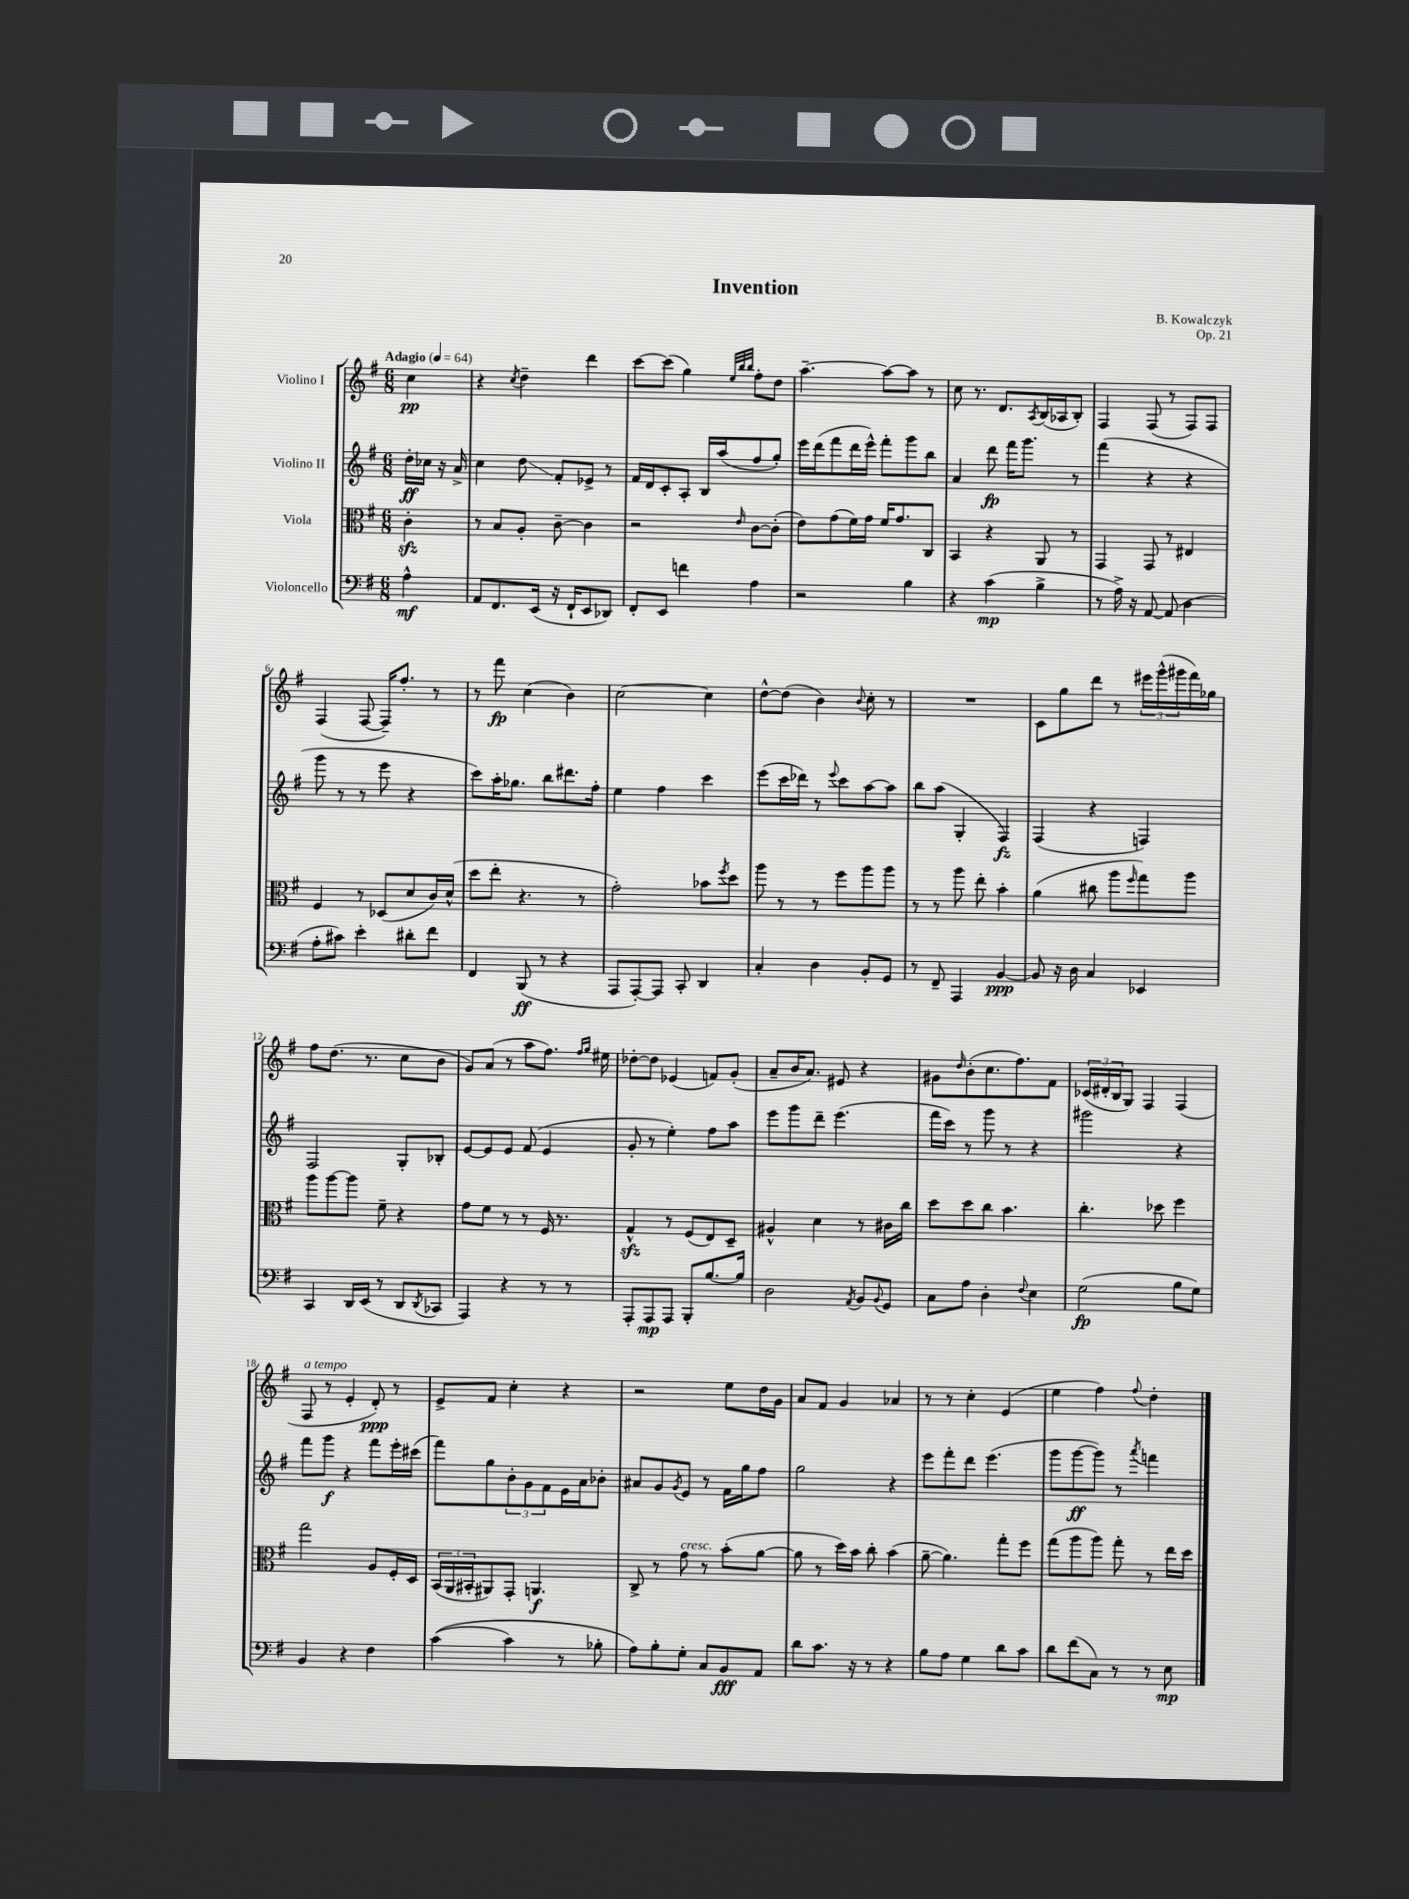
\header { title = "Invention" composer = "B. Kowalczyk" opus = "Op. 21" }
<<
\new StaffGroup <<
\new Staff = "s0" \with { instrumentName = "Violino I" } {
    \clef treble \key g \major \numericTimeSignature \time 6/8 \partial 4 \tempo "Adagio" 4 = 64
    c''4\pp |
    r4 \acciaccatura { c''8 } d''4-- d'''4 |
    c'''8~ c'''8( g''4) \grace { e''32 b''32 b''32 } fis''8-. d''8 |
    a''4.~-- a''8~ a''8 r8 |
    c''8 r8. d'8. \acciaccatura { a8 } b16( aes16 b8-.) |
    fis4 fis8( r8 fis8) fis8 |
    fis4( fis8~ fis16--) fis''8.-. r8 |
    r8 fis'''8\fp c''4( b'4) |
    c''2~ c''4 |
    d''8~-^ d''8( b'4) \appoggiatura { b'8 } c''8-. r8 |
    R2. |
    c'8 g''8 d'''8 r8 \tuplet 3/2 { eis'''16 g'''16-^( gis'''16 } fis'''16) ges''16 |
    fis''8 d''8.( r8. c''8 b'8 |
    g'8) a'8( r8 a''8 fis''8.) \grace { fis''16 g''16 } eis''16 |
    des''8~-. des''8 ees'4( f'8) g'8-.( |
    a'8-- b'16 a'8.) eis'8 r4 |
    gis'8 \grace { d''16 } b'8-.( c''8. fis''8.) fis'8 |
    \tuplet 3/2 { ces'16( dis'16-. b16 } g8) fis4 fis4( |
    fis8^\markup { \italic "a tempo" } r8 e'4-. d'8-.\ppp) r8 |
    e'8-> fis'8 c''4-. r4 |
    r2 e''8 d''16 g'16 |
    a'8 fis'8 g'4 aes'4 |
    r8 r8 c''4-. e'4( |
    e''4 fis''4) \appoggiatura { fis''8 } d''4-. \bar "|." |
}
\new Staff = "s1" \with { instrumentName = "Violino II" } {
    \clef treble \key g \major \numericTimeSignature \time 6/8 \partial 4
    d''16-.\ff ces''16 r16 a'16-> |
    c''4 d''8\glissando fis'8-. ees'8-> r8 |
    fis'16 d'16 c'8-. a8-. b16 a''16( fis''8 g''8-.) |
    e'''16 d'''16( fis'''8 d'''16 e'''16-^) fis'''8-. g'''8 b''8 |
    a'4 d'''8\fp fis'''16 g'''8. r8 |
    fis'''4( r4 r4 |
    g'''8 r8 r8 e'''8 r4 |
    c'''8) a''16-. ges''8. b''8 dis'''8. fis''16-. |
    e''4 fis''4 c'''4 |
    e'''8( c'''16 des'''16) r8 \appoggiatura { e'''8 } c'''8 a''8~ a''8 |
    b''8 a''8( g4-. fis4\fz) |
    fis4( r4 f4) |
    fis2 g8-. bes8-. |
    e'8~ e'8 e'8 fis'8( e'4 |
    g'8-. r8 e''4-.) fis''8 a''8 |
    e'''8 g'''8 d'''8-- e'''4.( |
    fis'''16 c'''16) r8 g'''8 r8 r4 |
    gis'''2 r4 |
    fis'''8 g'''8\f r4 fis'''8 e'''16-. cis'''16( |
    fis'''8) g''8 \tuplet 3/2 { b'8-. g'8 fis'8 } e'16 a'16 bes'8-. |
    ais'8 g'8 \acciaccatura { g'8 } e'8 r8 fis'16 g''16 fis''8 |
    g''2 r4 |
    e'''8 fis'''8-. d'''8 e'''4.( |
    g'''8 g'''8~\ff g'''8) r8 \acciaccatura { a'''8 } f'''4 \bar "|." |
}
\new Staff = "s2" \with { instrumentName = "Viola" } {
    \clef alto \key g \major \numericTimeSignature \time 6/8 \partial 4
    c'4-.\sfz |
    r8 b8 a8-. c'8~-- c'4 |
    r2 \grace { e'16 } c'8~ c'8-.( |
    e'8) g'8( fis'16) g'16 fis'16 g'8. c8 |
    b,4 r4 a,8 r8 |
    g,4 g,8 r8 eis4 |
    fis4 r8 des8( d'8 c'16) d'16-^( |
    d''8 e''8-. r4. r8 |
    g'2-.) bes'8 \acciaccatura { fis''8 } d''8 |
    a''8 r8 r8 fis''8 a''8 a''8 |
    r8 r8 a''8 e''8-. b'4-. |
    a'4( cis''8 a''8 \grace { fis''16 } g''8) a''8 |
    a''8 a''8~ a''8 fis'8-- r4 |
    g'8 fis'8 r8 r8 fis16 r8. |
    g4-^\sfz r8 fis8( e8) d8-- |
    ais4-^ d'4 r8 cis'16 c''16 |
    d''8 d''8 c''8 b'4. |
    c''4.-. des''8 fis''4 |
    g''2 a8 fis16-. d16 |
    \tuplet 3/2 { b,16( a,16 bis,16-. } ais,8) g,8-. a,4.\f |
    c8-> r8 g'8^\markup { \italic "cresc." } r8 b'8-.( a'8~ |
    a'8 r8 d''16) b'16 c''8-. b'4( |
    a'8~-- a'4.) g''8-. fis''8 |
    g''8( a''8 a''8) g''8-. r8 e''16 d''16 \bar "|." |
}
\new Staff = "s3" \with { instrumentName = "Violoncello" } {
    \clef bass \key g \major \numericTimeSignature \time 6/8 \partial 4
    a4-^\mf |
    a,8 fis,8. e,16( r16 fis,16-! e,8 des,8) |
    fis,8-. e,8 f'4 a4 |
    r2 b4 |
    r4 c'4\mp( b4-> |
    r8 a16->) r16 a,8~ a,8( d4 |
    a8-. cis'8) e'4-. dis'8-. fis'8 |
    fis,4 b,,8\ff( r8 r4 |
    a,,8 a,,8~-.) a,,8 c,8-. d,4 |
    c4-. d4 b,8-. g,8 |
    r8 fis,8-- a,,4 b,4~\ppp |
    b,8 r16 d16 c4 ees,4 |
    c,4 d,16 e,16( r8 d,8 \acciaccatura { d,8 } ces,8 |
    a,,4) r4 r8 r8 |
    a,,8-. a,,8\mp a,,8 b,,8-. b8.~ b16 |
    d2 \acciaccatura { a,8 } b,8 \appoggiatura { b,8 } g,8 |
    c8 a8 d4-. \appoggiatura { fis8 } e4 |
    g2\fp( b8 g8) |
    b,4 r4 fis4 |
    c'4(\( c'4) r8 bes8-. |
    a8\) b8-. g8-. c8 b,8\fff a,8 |
    d'8 c'8. r16 r8 r4 |
    b8 a8 g4 d'8 c'8 |
    d'8 fis'8( c8) r8 r8 e8\mp \bar "|." |
}
>>
>>
